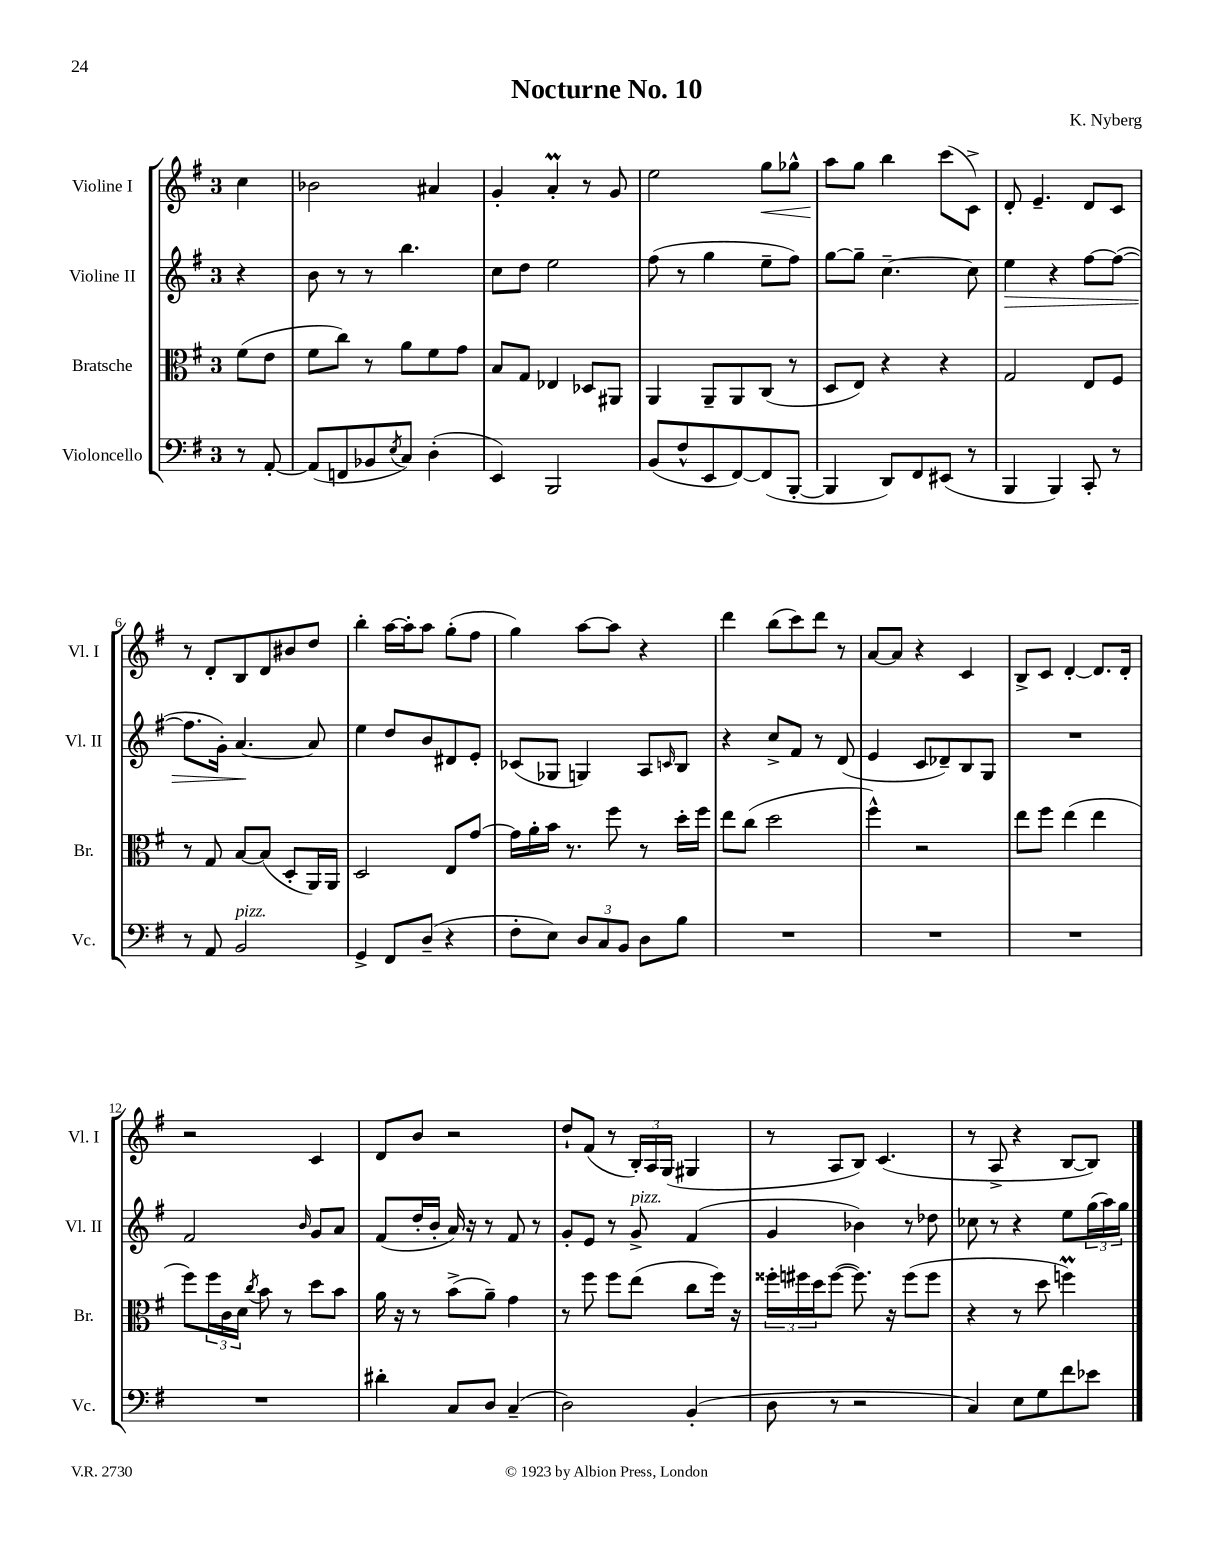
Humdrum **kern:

**kern	**kern	**kern	**kern
*staff4	*staff3	*staff2	*staff1
*clefF4	*clefC3	*clefG2	*clefG2
*k[f#]	*k[f#]	*k[f#]	*k[f#]
*M3/4	*M3/4	*M3/4	*M3/4
8r	(8f#	4r	4cc
[8AA'	8e	.	.
=	=	=	=
(8AA]	8f#	8b	2b-
8FF	8cc)	8r	.
8BB-	8r	8r	.
8qE	.	.	.
8C)	8a	4.bb	.
(4D'	8f#	.	4a#
.	8g	.	.
=	=	=	=
4EE)	8B	8cc	4g'
.	8G	8dd	.
2BBB	4E-	2ee	4a'
.	8D-	.	8r
.	8AA#	.	8g
=	=	=	=
(8BB	4AA	(8ff#	2ee
8F#^^	.	8r	.
8EE	8AA~	4gg	.
[8FF#)	8AA	.	.
(8FF#]	(8C	8ee~	8gg
[8BBB'	8r	8ff#)	8gg-^^
=	=	=	=
4BBB]	8D	[8gg	8aa
.	8E)	8gg~]	8gg
8DD)	4r	[4.cc~	4bb
8FF#	.	.	.
(8EE#	4r	.	(8ccc
8r	.	8cc]	8c^)
=	=	=	=
4BBB	2G	4ee	8d'
.	.	.	4.e~
4BBB)	.	4r	.
8CC'	8E	[8ff#	8d
8r	8F#	(8ff#_	8c
=	=	=	=
8r	8r	8.ff#]	8r
8AA	8G	.	8d'
.	.	16g')	.
2BB	[8B	[4.a	8B
.	(8B]	.	8d
.	8D'	.	8b#
.	16AA)	8a]	8dd
.	16AA	.	.
=	=	=	=
4GG^	2D	4ee	4bb'
8FF#	.	8dd	[16aa
.	.	.	16aa']
(8D~	.	8b	8aa
4r	8E	8d#	(8gg'
.	[8g	8e'	8ff#
=	=	=	=
8F#'	16g]	(8c-	4gg)
.	16a'	.	.
8E)	16b	8G-	.
.	8.r	.	.
12D	.	4G)	[8aa
12C	.	.	.
.	8ff#	.	8aa]
12BB	.	.	.
8D	8r	8A	4r
.	.	16qqc	.
8B	16dd'	8B	.
.	16ff#	.	.
=	=	=	=
2.r	8ee	4r	4ddd
.	(8cc	.	.
.	2dd	8cc^	(8bb
.	.	8f#	8ccc)
.	.	8r	8ddd
.	.	(8d	8r
=	=	=	=
2.r	4ff#^^)	4e	[8a
.	.	.	8a]
.	2r	8c	4r
.	.	8d-~)	.
.	.	8B	4c
.	.	8G	.
=	=	=	=
2.r	8ee	2.r	8B^
.	8ff#	.	8c
.	(4ee	.	[4d'
.	4ee	.	8.d]
.	.	.	16d'
=	=	=	=
2.r	8ff#)	2f#	2r
.	24ff#	.	.
.	24c	.	.
.	24d	.	.
.	8qcc	.	.
.	8b	.	.
.	8r	.	.
.	.	16qqb	.
.	8dd	8g	4c
.	8b	8a	.
=	=	=	=
4d#'	16a	(8f#	8d
.	16r	.	.
.	8r	16dd'	8b
.	.	16b'	.
8C	(8b^	16a)	2r
.	.	16r	.
8D	8a~)	8r	.
(4C~	4g	8f#	.
.	.	8r	.
=	=	=	=
2D)	8r	8g'	8dd`
.	8ff#	8e	(8f#
.	8ff#	8r	8r
.	(8ee	8g^	24B')
.	.	.	24A
.	.	.	(24G
(4BB'	8cc	(4f#	4G#
.	16ff#)	.	.
.	16r	.	.
=	=	=	=
8D	24ff##'	4g	8r
.	24ff#	.	.
.	24dd	.	.
8r	([8ff#	.	8A
2r	8.ff#])	4b-)	8B)
.	.	.	(4.c
.	16r	.	.
.	(8ff#	8r	.
.	8ff#	8dd-	.
=	=	=	=
4C)	4r	8cc-	8r
.	.	8r	8A^
8E	8r	4r	4r
8G	8dd	.	.
8f#	4ff)	8ee	[8B
8e-	.	(24gg	8B])
.	.	24aa)	.
.	.	24gg	.
==	==	==	==
*-	*-	*-	*-
